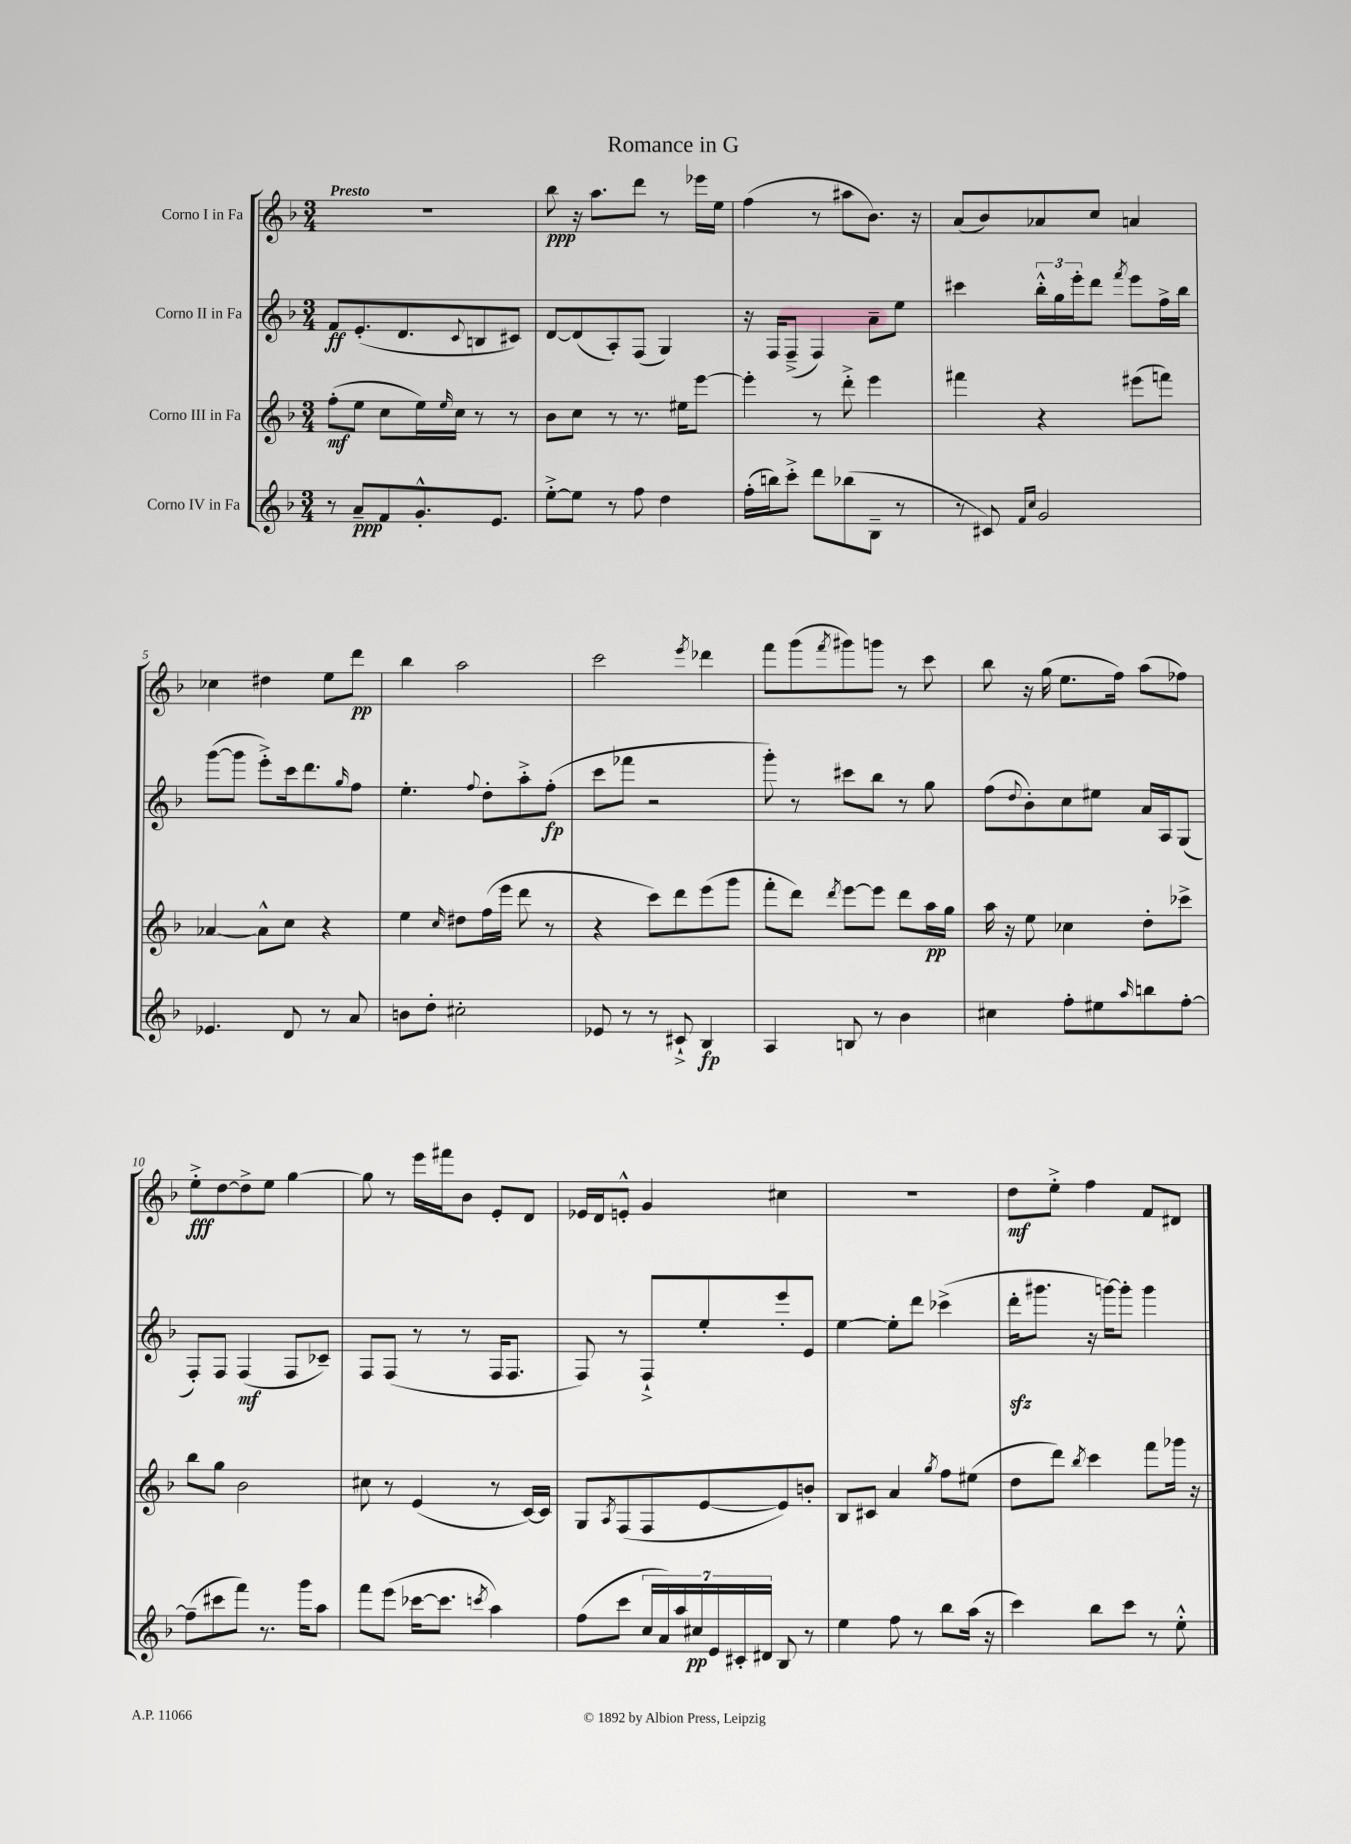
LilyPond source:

\header { title = "Romance in G" }
<<
\new StaffGroup <<
\new Staff = "s0" \with { instrumentName = "Corno I in Fa" } {
    \clef treble \key f \major \numericTimeSignature \time 3/4 \tempo "Presto"
    R2. |
    bes''8\ppp r16 a''8. d'''8 r8 ees'''16 e''16 |
    f''4( r8 ais''8 bes'8.) r16 |
    a'8( bes'8) aes'8 c''8 a'4 |
    ces''4 dis''4 e''8 d'''8\pp |
    bes''4 a''2 |
    c'''2 \acciaccatura { e'''8 } des'''4 |
    f'''8 g'''8( \acciaccatura { f'''8 } gis'''8) g'''8 r8 c'''8 |
    bes''8 r16 g''16( e''8. f''16) a''8( fes''8) |
    e''8-.->\fff d''8~ d''8-> e''8 g''4~ |
    g''8 r8 e'''16 fis'''16 bes'8 e'8-. d'8 |
    ees'16 d'16 e'8-.-^ g'4 cis''4 |
    R2. |
    d''8\mf e''8-.-> f''4 f'8 dis'8 \bar "|." |
}
\new Staff = "s1" \with { instrumentName = "Corno II in Fa" } {
    \clef treble \key f \major \numericTimeSignature \time 3/4
    f'8\ff e'8.-.( d'8. \appoggiatura { c'8 } b8 cis'8) |
    d'8~ d'8( a8-.) f8( g4) |
    r16 f16 f8--->( f4) a'8-- e''8 |
    cis'''4 \tuplet 3/2 { bes''16-.-^ g''16 e'''16-. } d'''8 \acciaccatura { f'''8 } e'''8 f''16-> bes''16 |
    g'''8~( g'''8 e'''8-.->) c'''16 d'''8. \grace { g''16 } f''8 |
    e''4.-. \appoggiatura { f''8 } d''8-. a''8-.-> f''8-.\fp( |
    c'''8 fes'''8 r2 |
    g'''8-.) r8 cis'''8 bes''8 r8 g''8 |
    f''8( \appoggiatura { d''8 } bes'8-.) c''8 eis''8 a'16 a16 g8( |
    f8-.) f8 f4\mf( f8 ces'8--) |
    f8 f8( r8 r8 f16 f8. |
    f8) r8 f8-!-> e''8-. e'''8-. e'8 |
    e''4~ e''8-. d'''8 ces'''4->( |
    d'''16-.\sfz gis'''8. r16 g'''16~) g'''8-. g'''4 \bar "|." |
}
\new Staff = "s2" \with { instrumentName = "Corno III in Fa" } {
    \clef treble \key f \major \numericTimeSignature \time 3/4
    f''8-.\mf( e''8 c''8 e''16) \grace { e''16 } c''16 r8 r8 |
    bes'8 c''8 r8 r8. eis''16 e'''8~ |
    e'''4-. r8 d'''8-.-> e'''4 |
    fis'''4 r4 eis'''8( f'''8) |
    aes'4~ aes'8-^ c''8 r4 |
    e''4 \grace { c''16 } dis''8 f''16( e'''16 d'''8 r8 |
    r4 c'''8) d'''8 e'''8( g'''8 |
    f'''8-. d'''8) \acciaccatura { d'''8 } e'''8~ e'''8 d'''8 a''16\pp g''16 |
    a''16 r16 e''8 ces''4 d''8-. ces'''8-> |
    bes''8 g''8 bes'2 |
    cis''8 r8 e'4( r8 c'16~) c'16 |
    g8 \acciaccatura { a8 } f8( f8 e'8~ e'8) b'8-. |
    bes8 cis'8 a'4 \acciaccatura { g''8 } f''8 eis''8( |
    d''8 d'''8) \acciaccatura { bes''8 } c'''4 f'''8 ges'''16 r16 \bar "|." |
}
\new Staff = "s3" \with { instrumentName = "Corno IV in Fa" } {
    \clef treble \key f \major \numericTimeSignature \time 3/4
    r8 a'8--\ppp f'8 g'8.-.-^ e'8. |
    e''8~-.-> e''8 r8 f''8 d''4 |
    f''16-.( b''16) c'''8-.-> d'''8 bes''8( bes8-- r8 |
    r8 cis'8) \grace { f'16 c''16 } g'2 |
    ees'4. d'8 r8 a'8 |
    b'8 d''8-. cis''2-. |
    ees'8 r8 r8 cis'8-!-> bes4\fp |
    a4 b8 r8 bes'4 |
    cis''4 f''8-. eis''8 \grace { a''16 } b''8 f''8~-. |
    f''8--( cis'''8 f'''8) r8. g'''16 a''8 |
    f'''8 e'''8( ces'''16~ ces'''8. \acciaccatura { c'''8 } a''4) |
    f''8( c'''8 \tuplet 7/4 { c''16 a'16) a''16 cis''16\pp e'16 cis'16-. dis'16 } bes8 r8 |
    e''4 f''8 r8 bes''8 a''16( r16 |
    c'''4) bes''8 c'''8 r8 e''8-.-^ \bar "|." |
}
>>
>>
